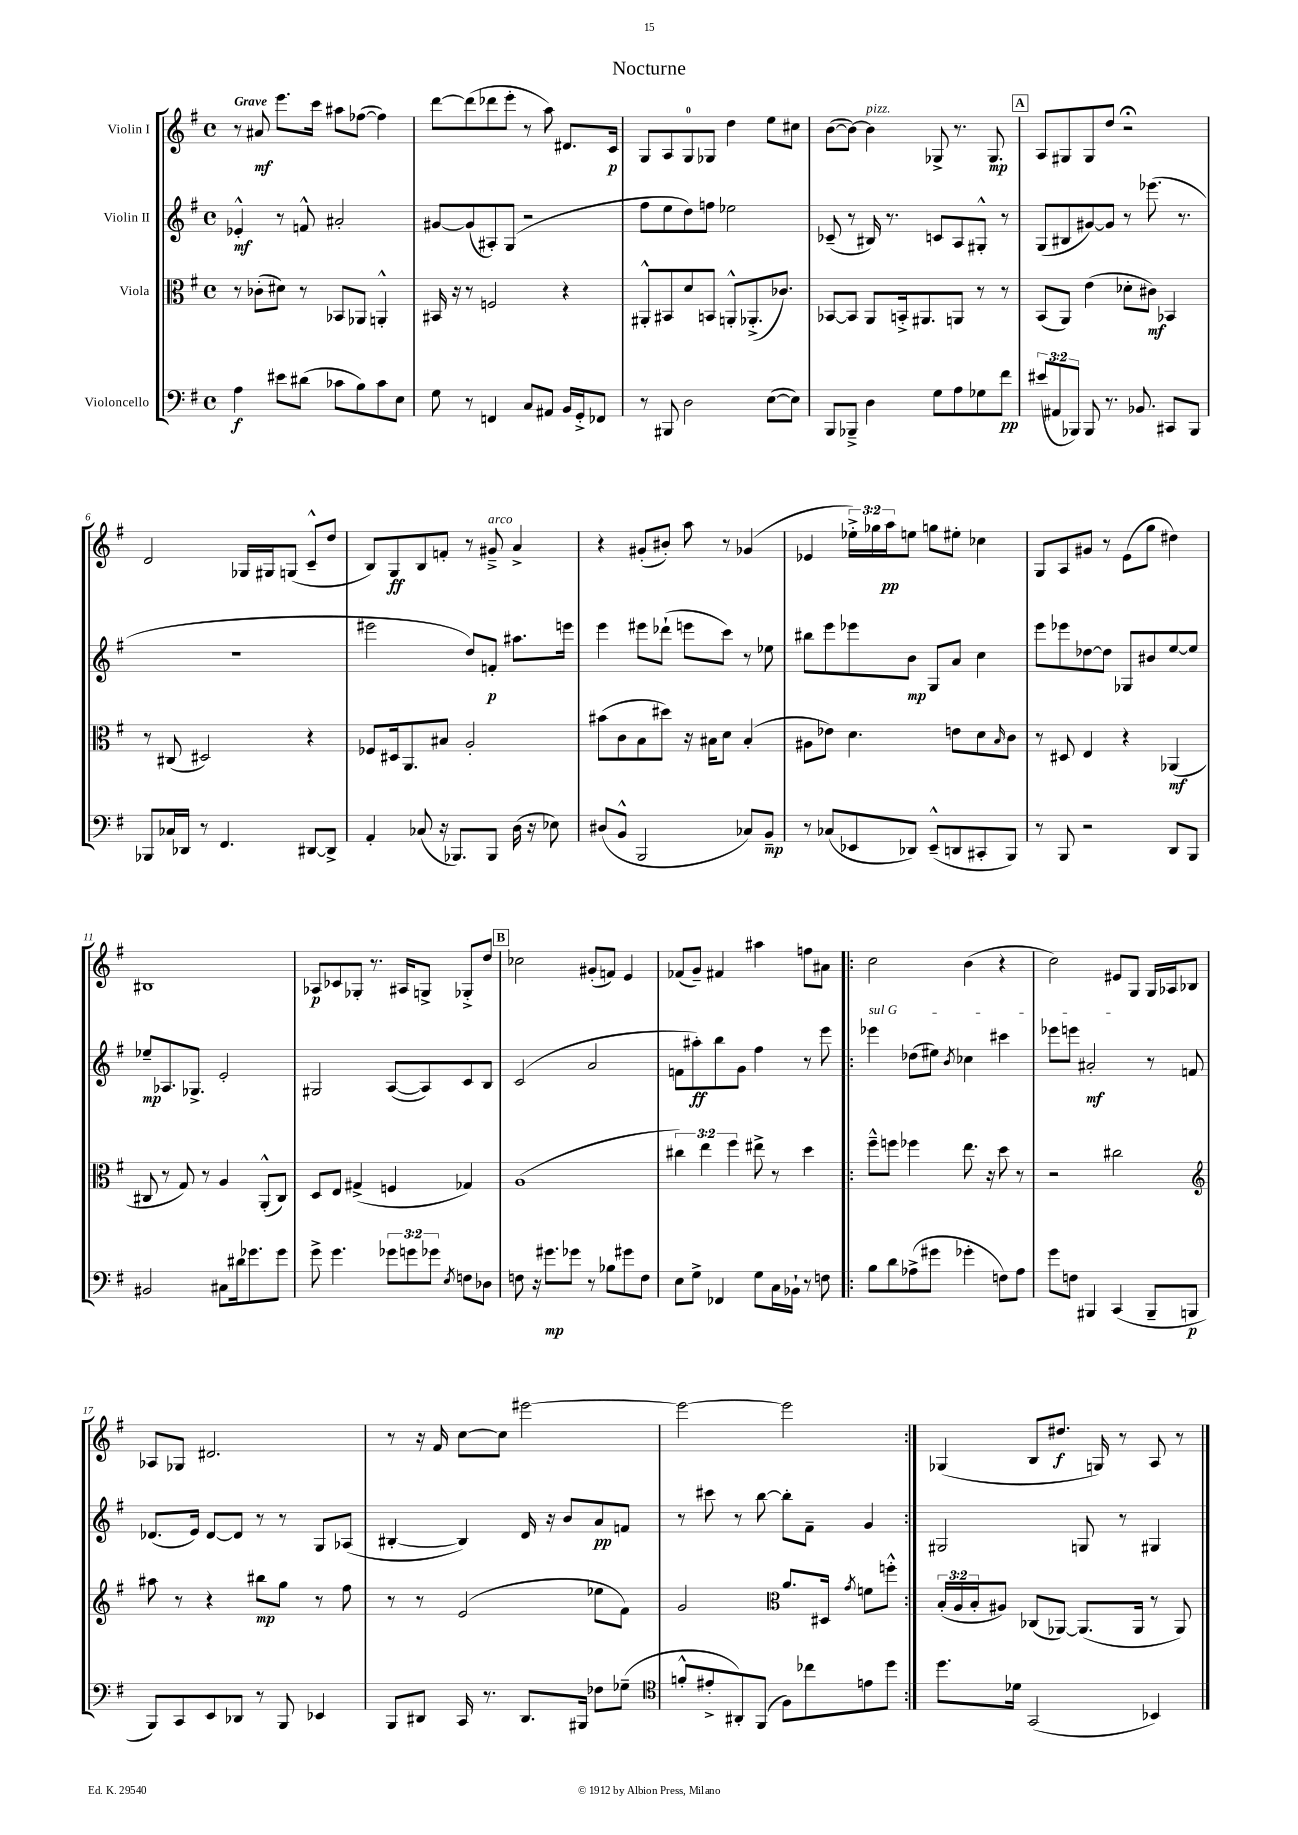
\header { title = "Nocturne" }
<<
\new StaffGroup <<
\new Staff = "s0" \with { instrumentName = "Violin I" } {
    \clef treble \key g \major \defaultTimeSignature \time 4/4 \override Staff.TupletNumber.text = #tuplet-number::calc-fraction-text \tempo "Grave"
    r8 ais'8\mf e'''8. c'''16 ais''8 fes''8~( fes''4) |
    d'''8~ d'''8( des'''8 e'''8-. r8 a''8) dis'8. c'16\p |
    g8 a8 g8-0 ges8 d''4 e''8 cis''8 |
    b'8~( b'8~) b'4^\markup { \italic "pizz." } ges8-> r8. ges8.\mp |
    \mark \markup { \box "A" } a8 gis8 gis8 d''8 r2\fermata |
    d'2 ges16 gis16 g8( c'8---^ d''8 |
    b8) g8\ff b8 f'8-. r8 gis'8--->^\markup { \italic "arco" } a'4-> |
    r4 gis'8-.( bis'8-.) a''8 r8 ges'4( |
    ees'4 \tuplet 3/2 { ees''16-.->) ges''16 a''16\pp } e''8 g''8 eis''8-. ces''4 |
    g8 a8 gis'8 r8 e'8( g''8 dis''4) |
    bis1 |
    aes8\p ces'8 ges8-. r8. ais16 g8-> ges8-.-> d''8 |
    \mark \markup { \box "B" } ces''2 gis'8-.( f'8) e'4 |
    fes'8( g'8--) fis'4 ais''4 f''8 ais'8 |
    \repeat volta 2 { c''2 b'4( r4 |
    c''2) eis'8 g8 g16 aes16 bes8 |
    aes8 ges8 dis'2. |
    r8 r16 fis'16 c''8~ c''8 eis'''2~ |
    eis'''2~ eis'''2 | }
    ges4( b8 dis''8.\f g16) r8 a8 r8 \bar "|." |
}
\new Staff = "s1" \with { instrumentName = "Violin II" } {
    \clef treble \key g \major \defaultTimeSignature \time 4/4
    ees'4-.-^\mf r8 f'8-^ ais'2-. |
    gis'8~ gis'8( ais8-.) g8( r2 |
    fis''8 e''8 d''8) f''8 ees''2 |
    ces'8--( r8 bis16) r8. c'8 a8 gis8-.-^ r8 |
    \mark \markup { \box "A" } g8( bis8 gis'8~) gis'8 r8 ees'''8.( r8. |
    R1 |
    eis'''2 d''8) f'8-.\p ais''8. e'''16 |
    e'''4 eis'''8 des'''8-!( e'''8 c'''8) r8 ees''8 |
    bis''8 e'''8 ees'''8 b'8\mp g8 a'8 c''4 |
    e'''8 ees'''8 des''8~ des''8 ges8 bis'8 e''8~ e''8 |
    ees''8--\mp aes8. ges8.-> e'2-. |
    gis2 a8~( a8) c'8 b8 |
    \mark \markup { \box "B" } c'2( a'2 |
    f'8 ais''8-.\ff) b''8 g'8 fis''4 r8 e'''8 |
    \repeat volta 2 { \once \override TextSpanner.bound-details.left.text = \markup { \italic "sul G" } ees'''4\startTextSpan des''8( eis''8) \acciaccatura { b'8 } ces''4 cis'''4 |
    ees'''8 e'''8 ais'2-.\mf\stopTextSpan r8 f'8 |
    des'8.( e'16) des'8~ des'8 r8 r8 g8 aes8( |
    bis4~-. bis4) d'16 r16 b'8 a'8\pp f'8 |
    r8 cis'''8 r8 b''8~ b''8-. fis'8-- g'4 | }
    gis2 g8 r8 gis4 \bar "|." |
}
\new Staff = "s2" \with { instrumentName = "Viola" } {
    \clef alto \key g \major \defaultTimeSignature \time 4/4 \override Staff.TupletNumber.text = #tuplet-number::calc-fraction-text
    r8 ces'8-.( dis'8) r8 bes,8 aes,8 a,4-.-^ |
    bis,16 r16 r8 f2 r4 |
    ais,8-.-^ bis,8 d'8 b,8 a,8-.-^ aes,8.-.->( ces'8.) |
    bes,8~ bes,8 a,8 b,16-.-> ais,8. a,8 r8 r8 |
    \mark \markup { \box "A" } b,8( a,8) e'4( des'8-. cis'8\mf) bes,4 |
    r8 cis8( dis2) r4 |
    fes8 dis16 a,8. bis8 a2-. |
    bis'8( c'8 b8 dis''8) r16 bis16 d'8 bis4-.( |
    ais8 ees'8) d'4. e'8 d'8 \grace { b16 } c'8 |
    r8 dis8 e4 r4 aes,4\mf( |
    cis8 r8 g8) r8 a4 a,8-.-^( cis8) |
    d8 e8 gis4->( f4 ges4) |
    \mark \markup { \box "B" } a1( |
    \tuplet 3/2 { cis''4) e''4 fis''4 } eis''8-> r8 d''4 |
    \repeat volta 2 { fis''8---^ f''8 fes''4 e''8. r16 d''8 r8 |
    r2 cis''2 |
    \clef treble ais''8 r8 r4 bis''8\mp g''8 r8 fis''8 |
    r8 r8 e'2( ees''8 fis'8) |
    g'2 \clef alto a'8. dis16 \acciaccatura { g'8 } f'8 f''8-.-^ | }
    \tuplet 3/2 { b16-.( a16 b16-. } ais8) ces8( aes,8~) aes,8.( aes,16 r8 aes,8) \bar "|." |
}
\new Staff = "s3" \with { instrumentName = "Violoncello" } {
    \clef bass \key g \major \defaultTimeSignature \time 4/4 \override Staff.TupletNumber.text = #tuplet-number::calc-fraction-text
    a4\f eis'8 dis'8( ces'8 b8) ces'8 e8 |
    g8 r8 f,4 c8 ais,8 b,16 g,16-.-> fes,8 |
    r8 bis,,8 d2 e8~( e8) |
    b,,8 bes,,8---> d4 g8 a8 ges8 fis'8\pp |
    \mark \markup { \box "A" } \tuplet 3/2 { eis'8( ais,8 bes,,8) } bes,,8 r8. bes,8. cis,8 bes,,8 |
    bes,,8 ces16 des,16 r8 fis,4. dis,8~ dis,8-> |
    a,4-. ces8( r16 bes,,8.) bes,,8 d16( r16 ees8) |
    dis8( b,8-^ b,,2 ces8) b,8--\mp |
    r8 ces8( ees,8 des,8) ees,8---^( d,8 cis,8-. b,,8) |
    r8 b,,8 r2 d,8 b,,8 |
    bis,2 cis8 dis'16 ges'8. ges'8 |
    g'8-> g'4. \tuplet 3/2 { ges'8 g'8 ges'8 } \acciaccatura { e8 } f8 des8 |
    \mark \markup { \box "B" } f8 r16 gis'8.\mp ges'8 r8 bes8 gis'8 f8 |
    e8 g8-> fes,4 g8 c16 bes,16-! r8 f8 |
    \repeat volta 2 { b8 d'8 aes8->( gis'8 ges'4-. f8) aes8 |
    g'8 f8 bis,,4 c,4( bis,,8-- b,,8\p |
    b,,8) c,8 e,8 des,8 r8 b,,8 ees,4 |
    b,,8 dis,8 c,16 r8. dis,8. bis,,16 fes8 ges8--( |
    \clef tenor f'8-.-^ eis'8-.-> ais,8-.) fis,8( fis8) ces''8 e'8 d''8 | }
    d''8. des'16 g,2( bes,4) \bar "|." |
}
>>
>>
